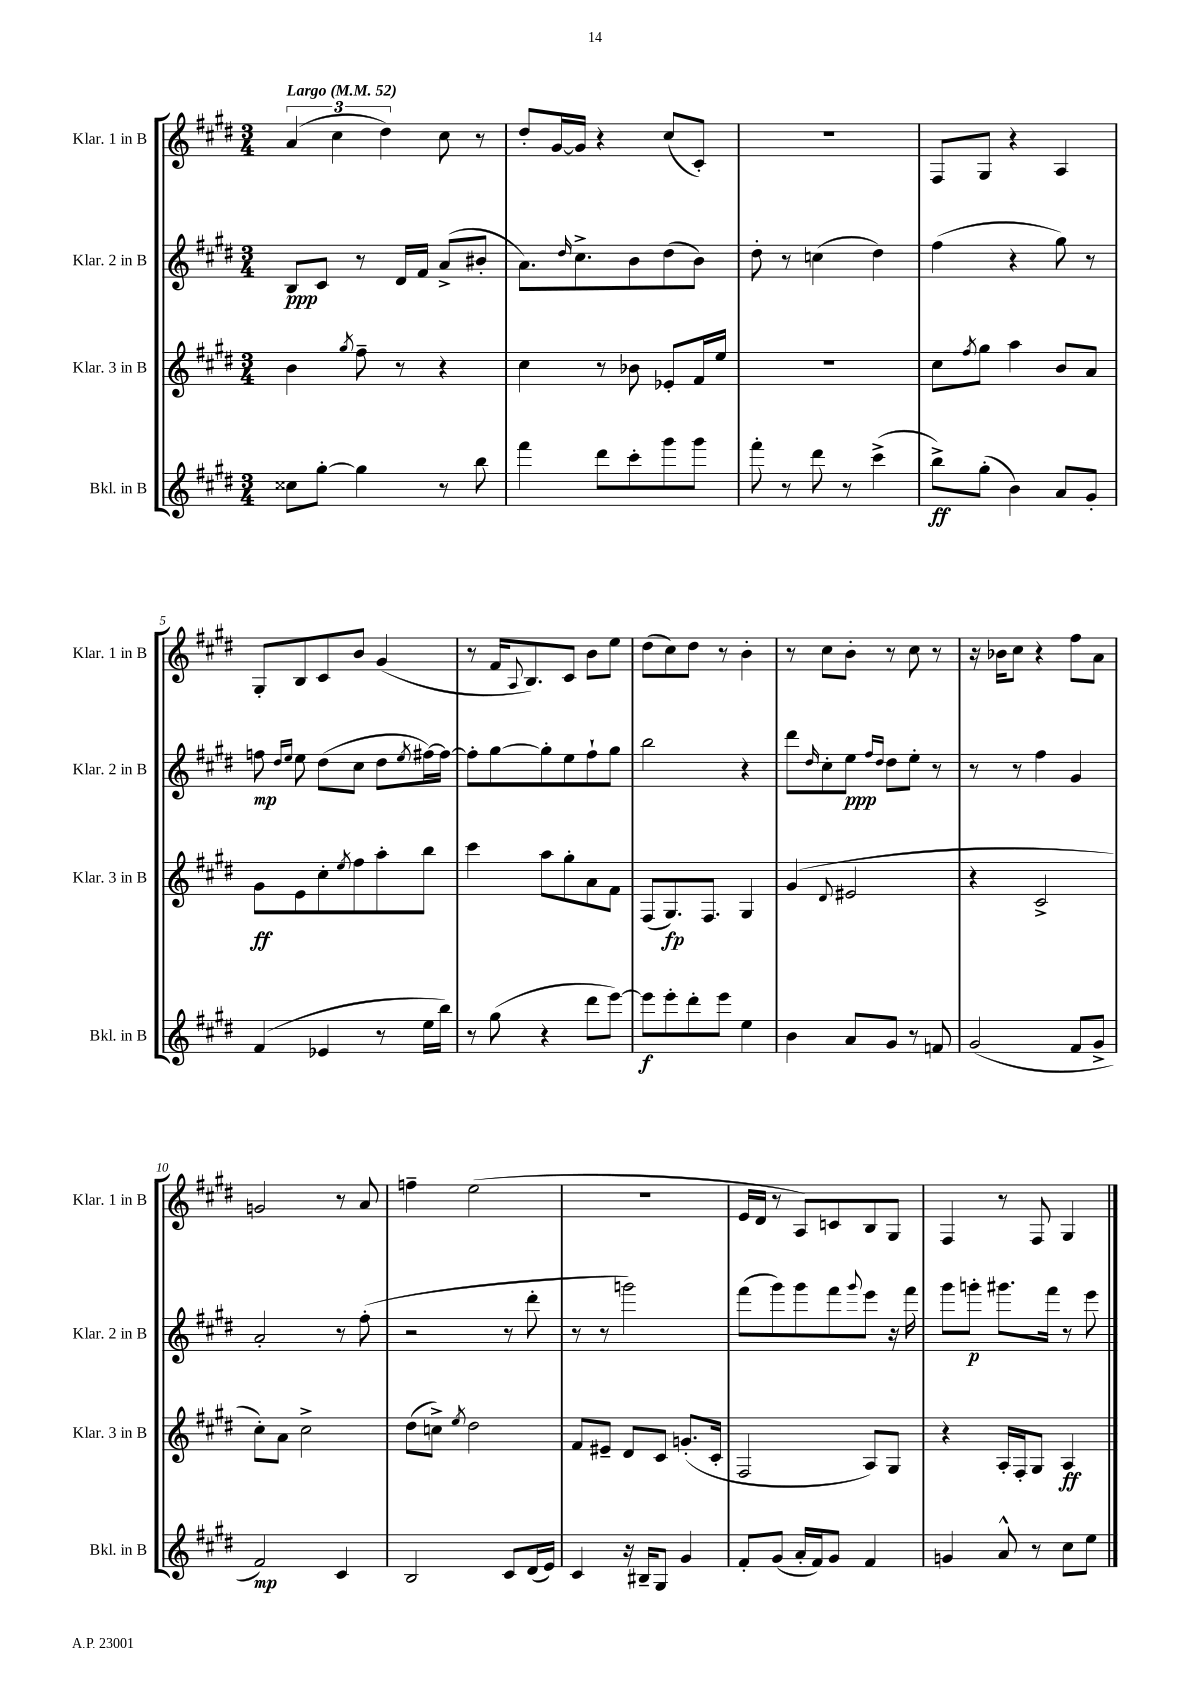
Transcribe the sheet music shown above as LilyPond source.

<<
\new StaffGroup <<
\new Staff = "s0" \with { instrumentName = "Klar. 1 in B" shortInstrumentName = "Klar. 1 in B" } {
    \clef treble \key e \major \numericTimeSignature \time 3/4 \tempo "Largo" 4 = 52
    \tuplet 3/2 { a'4( cis''4 dis''4) } cis''8 r8 |
    dis''8-. gis'16~ gis'16 r4 cis''8( cis'8-.) |
    R2. |
    fis8 gis8 r4 a4 |
    gis8-. b8 cis'8 b'8 gis'4( |
    r8 fis'16 \appoggiatura { a8 } b8.) cis'8 b'8 e''8 |
    dis''8( cis''8) dis''8 r8 b'4-. |
    r8 cis''8 b'8-. r8 cis''8 r8 |
    r16 bes'16 cis''8 r4 fis''8 a'8 |
    g'2 r8 a'8 |
    f''4-- e''2( |
    R2. |
    e'16 dis'16 r8 a8) c'8 b8 gis8 |
    fis4 r8 fis8 gis4 \bar "|." |
}
\new Staff = "s1" \with { instrumentName = "Klar. 2 in B" shortInstrumentName = "Klar. 2 in B" } {
    \clef treble \key e \major \numericTimeSignature \time 3/4
    b8\ppp cis'8 r8 dis'16 fis'16 a'8->( bis'8-. |
    a'8.) \grace { dis''16 } cis''8.-> b'8 dis''8( b'8) |
    dis''8-. r8 c''4( dis''4) |
    fis''4( r4 gis''8) r8 |
    f''8\mp \grace { dis''16 e''16 } e''8 dis''8( cis''8 dis''8 \acciaccatura { e''8 } fis''16~) fis''16~ |
    fis''8-. gis''8~ gis''8-. e''8 fis''8-! gis''8 |
    b''2 r4 |
    dis'''8 \grace { dis''16 } cis''8-. e''8\ppp \grace { fis''16 dis''16 } dis''8 e''8-. r8 |
    r8 r8 fis''4 gis'4 |
    a'2-. r8 fis''8-.( |
    r2 r8 dis'''8-. |
    r8 r8 g'''2) |
    fis'''8( gis'''8) gis'''8 fis'''8 \appoggiatura { gis'''8 } e'''8 r16 fis'''16 |
    gis'''8 g'''8-.\p gis'''8. fis'''16 r8 e'''8 \bar "|." |
}
\new Staff = "s2" \with { instrumentName = "Klar. 3 in B" shortInstrumentName = "Klar. 3 in B" } {
    \clef treble \key e \major \numericTimeSignature \time 3/4
    b'4 \acciaccatura { gis''8 } fis''8-- r8 r4 |
    cis''4 r8 bes'8 ees'8-. fis'16 e''16 |
    R2. |
    cis''8 \acciaccatura { fis''8 } gis''8 a''4 b'8 a'8 |
    gis'8\ff e'8 cis''8-. \acciaccatura { e''8 } fis''8 a''8-. b''8 |
    cis'''4 a''8 gis''8-. a'8 fis'8 |
    fis8( gis8.\fp) fis8. gis4 |
    gis'4( \appoggiatura { dis'8 } eis'2 |
    r4 cis'2-> |
    cis''8-.) a'8 cis''2-> |
    dis''8( c''8->) \acciaccatura { e''8 } dis''2 |
    fis'8 eis'8-- dis'8 cis'8 g'8.-.( cis'16-. |
    fis2 a8) gis8 |
    r4 a16-. fis16-. gis8 a4\ff \bar "|." |
}
\new Staff = "s3" \with { instrumentName = "Bkl. in B" shortInstrumentName = "Bkl. in B" } {
    \clef treble \key e \major \numericTimeSignature \time 3/4
    cisis''8 gis''8~-. gis''4 r8 b''8 |
    fis'''4 dis'''8 cis'''8-. gis'''8 gis'''8 |
    fis'''8-. r8 dis'''8 r8 cis'''4->( |
    b''8->\ff) gis''8-.( b'4) a'8 gis'8-. |
    fis'4( ees'4 r8 e''16 b''16) |
    r8 gis''8( r4 dis'''8 e'''8~) |
    e'''8\f e'''8-. dis'''8-. e'''8 e''4 |
    b'4 a'8 gis'8 r8 f'8 |
    gis'2( fis'8 gis'8-> |
    fis'2\mp) cis'4 |
    b2 cis'8 dis'16( e'16) |
    cis'4 r16 bis16-- gis8 gis'4 |
    fis'8-. gis'8( a'16-. fis'16) gis'8 fis'4 |
    g'4 a'8-^ r8 cis''8 e''8 \bar "|." |
}
>>
>>
